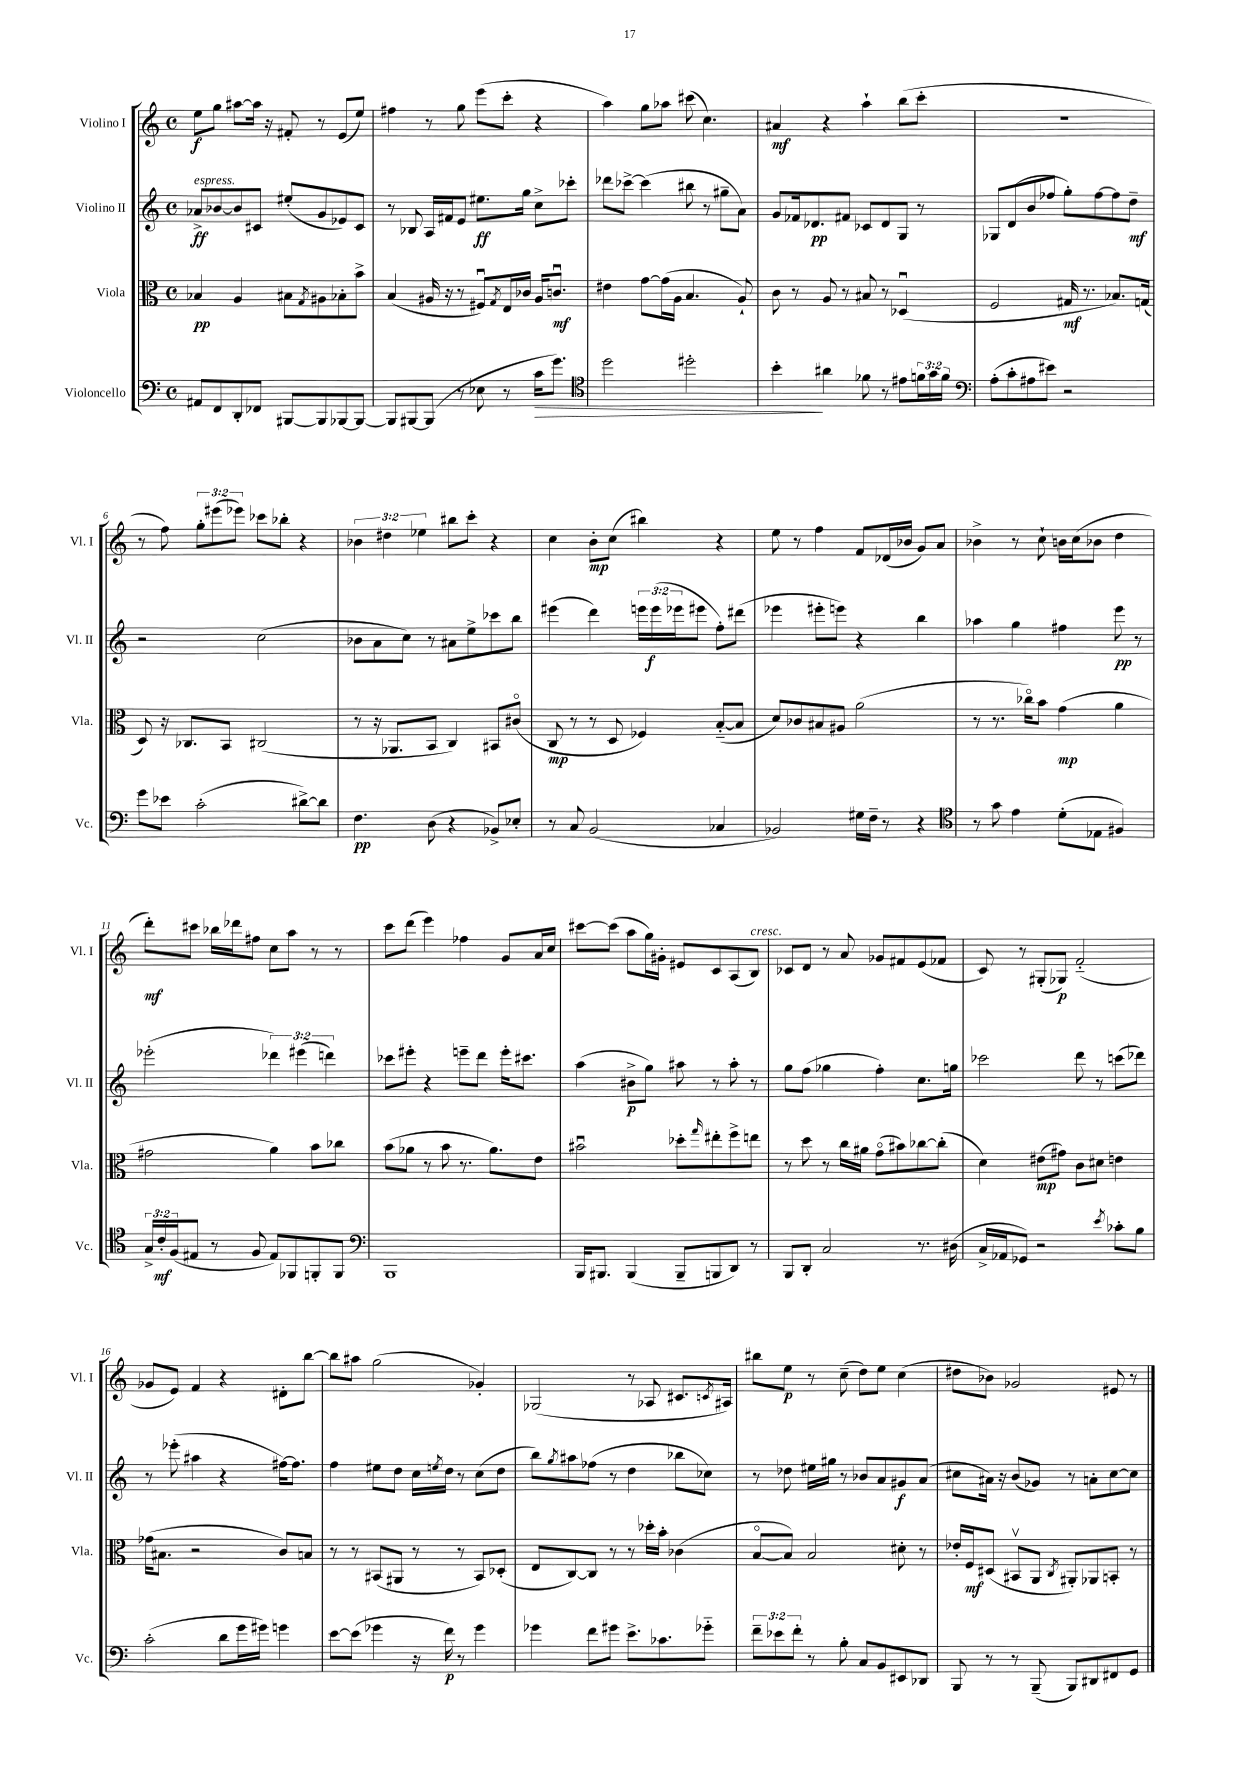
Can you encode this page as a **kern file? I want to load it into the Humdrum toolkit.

**kern	**kern	**kern	**kern
*staff4	*staff3	*staff2	*staff1
*clefF4	*clefC3	*clefG2	*clefG2
*k[]	*k[]	*k[]	*k[]
*M4/4	*M4/4	*M4/4	*M4/4
*met(c)	*met(c)	*met(c)	*met(c)
8AA#/L	4B-/	8a-^/L	8ee\L
8FF/	.	[8b-/	8gg\J
8DD'/	4A/	8b-/]	[8aa#\L
8FF-/J	.	8c#/J	16aa#\]Jk
.	.	.	16r
[8BBB#/L	8B#\L	(8ee#'/L	8f#'/
.	8qG/	.	.
8BBB#/]	8A#\	8g/	8r
[8BBB-/	8B-'\	8e-/)	(8e/L
8BBB-/_J	8b^\J	8c#/J	8ee/J)
=	=	=	=
8BBB-/]L	(4B/	8r	4ff#\
[8BBB#/	.	8B-/	.
(8BBB#/]J	16A#/	16A/LL	8r
.	16r	16f#/J	.
8r	8r	8e/J	8gg\
8E-\	8F#u/L)	8.ee#\L	(8eee\L
.	8qG/	.	.
8r	16E/L	.	8ccc'\J
.	16c-/JJ	16gg\Jk	.
16c\LK	16A#/LK	8cc^\L	4r
8.g\J)	8.cu/J	.	.
.	.	8ccc-'\J	.
=	=	=	=
*clefC4	*	*	*
2dd\	4e#\	8ddd-\L	4aa\)
.	.	[8ccc-^\J	.
.	[8g\L	(4ccc-\]	8gg\L
.	(16g\]L	.	8aa-\J
.	16A\JJ	.	.
2dd#'\	4.B/	8bb#\	(8ccc#\
.	.	8r	4.cc\)
.	.	8gg#~\L	.
.	8A`/)	8a\J)	.
=	=	=	=
4b'\	8c\	8g/L	4a#/
.	8r	16f-/k	.
.	.	8.d-/	.
4a#\	8A/	.	4r
.	8r	8f#/J	.
8f-\	8B#/	8c-/L	4aa`\
8r	8r	8d-/	.
8e#\L	(4D-u/	8G/J	(8bb\L
24f\L	.	8r	8ccc'\J
24g\	.	.	.
24f\JJ	.	.	.
=	=	=	=
*clefF4	*	*	*
(8A'\L	2F/	8G-/L	1r
8c'\	.	(8d/	.
8A#\	.	8b/	.
8e#\J)	.	8ff-/J	.
2r	16G#/	8gg'\L)	.
.	8.r	.	.
.	.	[8ff-\	.
.	8.B-/L)	8ff-\]	.
.	.	8dd~\J	.
.	(16G/Jk	.	.
=	=	=	=
8g\L	8D/)	2r	8r
8e-\J	16r	.	8ff\)
.	8.C-/L	.	.
(2c'\	.	.	12gg'\L
.	.	.	(12eee#\
.	8BB/J	.	.
.	.	.	12eee-\J)
.	(2C#/	(2cc\	8ccc-\L
.	.	.	8bb-'\J
[8d#^\L)	.	.	4r
8d#\]J	.	.	.
=	=	=	=
4.F\	8r	8b-\L	6b-\
.	16r	8a\	.
.	.	.	6dd#\
.	8.AA-/L	.	.
.	.	8cc\J)	.
.	.	.	6ee-\
(8D\	8BB/J	8r	.
4r	4C/)	8a#\L	8bb#\L
.	.	8ee^\	8ccc'\J
8BB-^/L)	8BB#/L	8ccc-\	4r
8E-'/J	(8c#o/J	8bb\J	.
=	=	=	=
8r	8C/	(4eee#\	4cc\
8C/	8r	.	.
(2BB/	8r	4ddd\)	8b'\L
.	8D/	.	(8cc\J
.	4F-/)	24eee\LL	4bb#\)
.	.	(24eee\	.
.	.	24eee-\J	.
.	.	8eee#\J	.
4C-/	([8B'~/L	8ff'\L)	4r
.	8B/]J	(8ddd#\J	.
=	=	=	=
2BB-/)	8d/L)	4eee-\	8ee\
.	8c-/	.	8r
.	8B#/	8eee#'\L	4ff\
.	8A#/J	8eee\J)	.
16G#\LL	(2a\	4r	8f/L
16F~\JJ	.	.	.
8r	.	.	(16d-/L
.	.	.	16b-/JJ
4r	.	4bb\	8g/L)
.	.	.	8a/J
=	=	=	=
*clefC4	*	*	*
8r	8r	4aa-\	4b-^\
8g\	8.r	.	.
4e\	.	4gg\	8r
.	16cc-o\LK)	.	.
.	8b\J	.	8cc`\
(8d'\L	(4g\	4ff#\	16b\LL
.	.	.	(16cc\J
8E-\J	.	.	8b-\J
4F#/)	4a\	8eee\	4dd\
.	.	8r	.
=	=	=	=
24G^/LL	2g#\	(2eee-'\	8ddd'\L)
24c'/	.	.	.
(24F/J	.	.	.
8E#/J	.	.	8ccc#\J
8r	.	.	16bb-\LL
.	.	.	16ddd-\J
8F/	.	.	8ff#\J
8E#/L)	4a\)	6ddd-\)	8cc\L
8FF-/	.	.	8aa\J
.	.	(6eee#\	.
8FF'/	8b\L	.	8r
.	.	6ddd\)	.
8FF/J	8cc-\J	.	8r
=	=	=	=
*clefF4	*	*	*
1BBB	(8b\L	8ccc-\L	8ccc\L
.	8a-\J	8eee#'\J	(8ddd\J
.	8r	4r	4eee\)
.	8b\	.	.
.	8.r	8eee~\L	4ff-\
.	.	8ddd\J	.
.	8.a-\L)	.	.
.	.	16eee'\LK	8g/L
.	.	8.ccc#\J	.
.	8e\J	.	16a/L
.	.	.	16cc/JJ
=	=	=	=
16BBB/LK	2b#u\	(4aa\	[8ccc#\L
8.BBB#/J	.	.	.
.	.	.	(8ccc#\]J
(4BBB#/	.	8b#^\L	8aa\L
.	.	8gg\J)	16gg\L)
.	.	.	16g#'\JJ
8BBB#~/L	8dd-'\L	8aa#\	8e#/L
.	16qqgg/	.	.
8BBB/	8ee#'\	8r	8c/
8DD/J)	8ff^\	8aa#'\	(8A/
8r	8ee\J	8r	8B/J)
=	=	=	=
8BBB/L	8r	8gg\L	8c-/L
8DD'/J	8dd\	(8ff\J	8d/J
2C/	8r	4gg-\	8r
.	16cc\LL	.	8a/
.	16a#\JJ	.	.
.	(8go\L	4ff'\)	8g-/L
.	8b#\)	.	8f#/
8.r	[8cc-\	8.cc\L	(8e/
.	(8cc-'\]J	.	8f-/J
(16D#\	.	16gg\Jk	.
=	=	=	=
16C^/LL	4d\)	2ccc-\	8c/)
16AA-/J	.	.	.
8GG-/J)	.	.	8r
2r	(8e#\L	.	(8G#'/L
.	8g#\J)	.	8G-/J)
.	8c\L	8ddd\	(2f'~/
.	8d#\J	8r	.
8qe/	.	.	.
8c-'\L	4e\	(8ccc\L	.
8B\J	.	8ddd-\J)	.
=	=	=	=
(2c'\	(16g-\LK	8r	8g-/L
.	8.B#\J	.	.
.	.	(8eee-'\	8e/J)
.	2r	4aa#\	4f/
8d\L	.	4r	4r
16g\L	.	.	.
16g#\JJ)	.	.	.
4g\	8c/L)	[16ff#\LK)	8d#'\L
.	.	8.ff#\]J	.
.	8B/J	.	[8bb\J
=	=	=	=
[8e\L	8r	4ff\	8bb\]L
(8e\]J	8r	.	8aa#\J
4g-\	(8BB#/L	8ee#\L	(2gg\
.	8AA#/J	8dd\J	.
16r	8r	16cc\LL	.
.	.	8qee/	.
16f\)	.	16dd\JJ	.
8r	8r	8r	.
4g-\	8BB#/L)	(8cc\L	4g-'/)
.	(8D-'/J	8dd\J	.
=	=	=	=
4g-\	8E/L	8bb\L)	(2G-/
.	.	8qgg/	.
.	[8C/)	8aa#\	.
8f\L	8C/]J	(8ff-\J	.
8g#\J	8r	8r	.
8.e^\L	8r	4dd\	8r
.	16dd-'\LL	.	8A-/
8.c-\	16b'\JJ	.	.
.	(4c-\	8bb-\L	8.c#/L
8g-'~\J	.	8cc-\J)	.
.	.	.	8qc/
.	.	.	16A#/Jk)
=	=	=	=
12f~\L	[8Bo/L	8r	8bb#\L
12e-\	.	.	.
.	8B/]J)	8dd-\	8ee\J
12f'\J	.	.	.
8r	2B/	16ee#\LL	8r
.	.	16gg#\JJ	.
8B'\	.	8r	(8cc~\
8C/L	.	8b-/L	8dd\L)
8BB/	.	8a/	8ee\J
8EE#/	8d#'\	8g#/	(4cc\
8DD-/J	8r	(8a/J	.
=	=	=	=
8BBB/	16e-'/LL	8cc#\L	8dd#\L
.	16F/J	.	.
8r	(8D#/J	16a#\Jk)	8b-\J)
.	.	16r	.
8r	8BB#v/L	(8b/L	2g-/
(8BBB~/	8AA/J	8g-/J)	.
.	8qC/	.	.
8BBB/L)	8AA#'/L)	8r	.
8DD#/	8AA-/	8a'\L	.
8FF#/	8BB'/J	[8cc#\	8e#/
8GG/J	8r	8cc#\]J	8r
==	==	==	==
*-	*-	*-	*-
